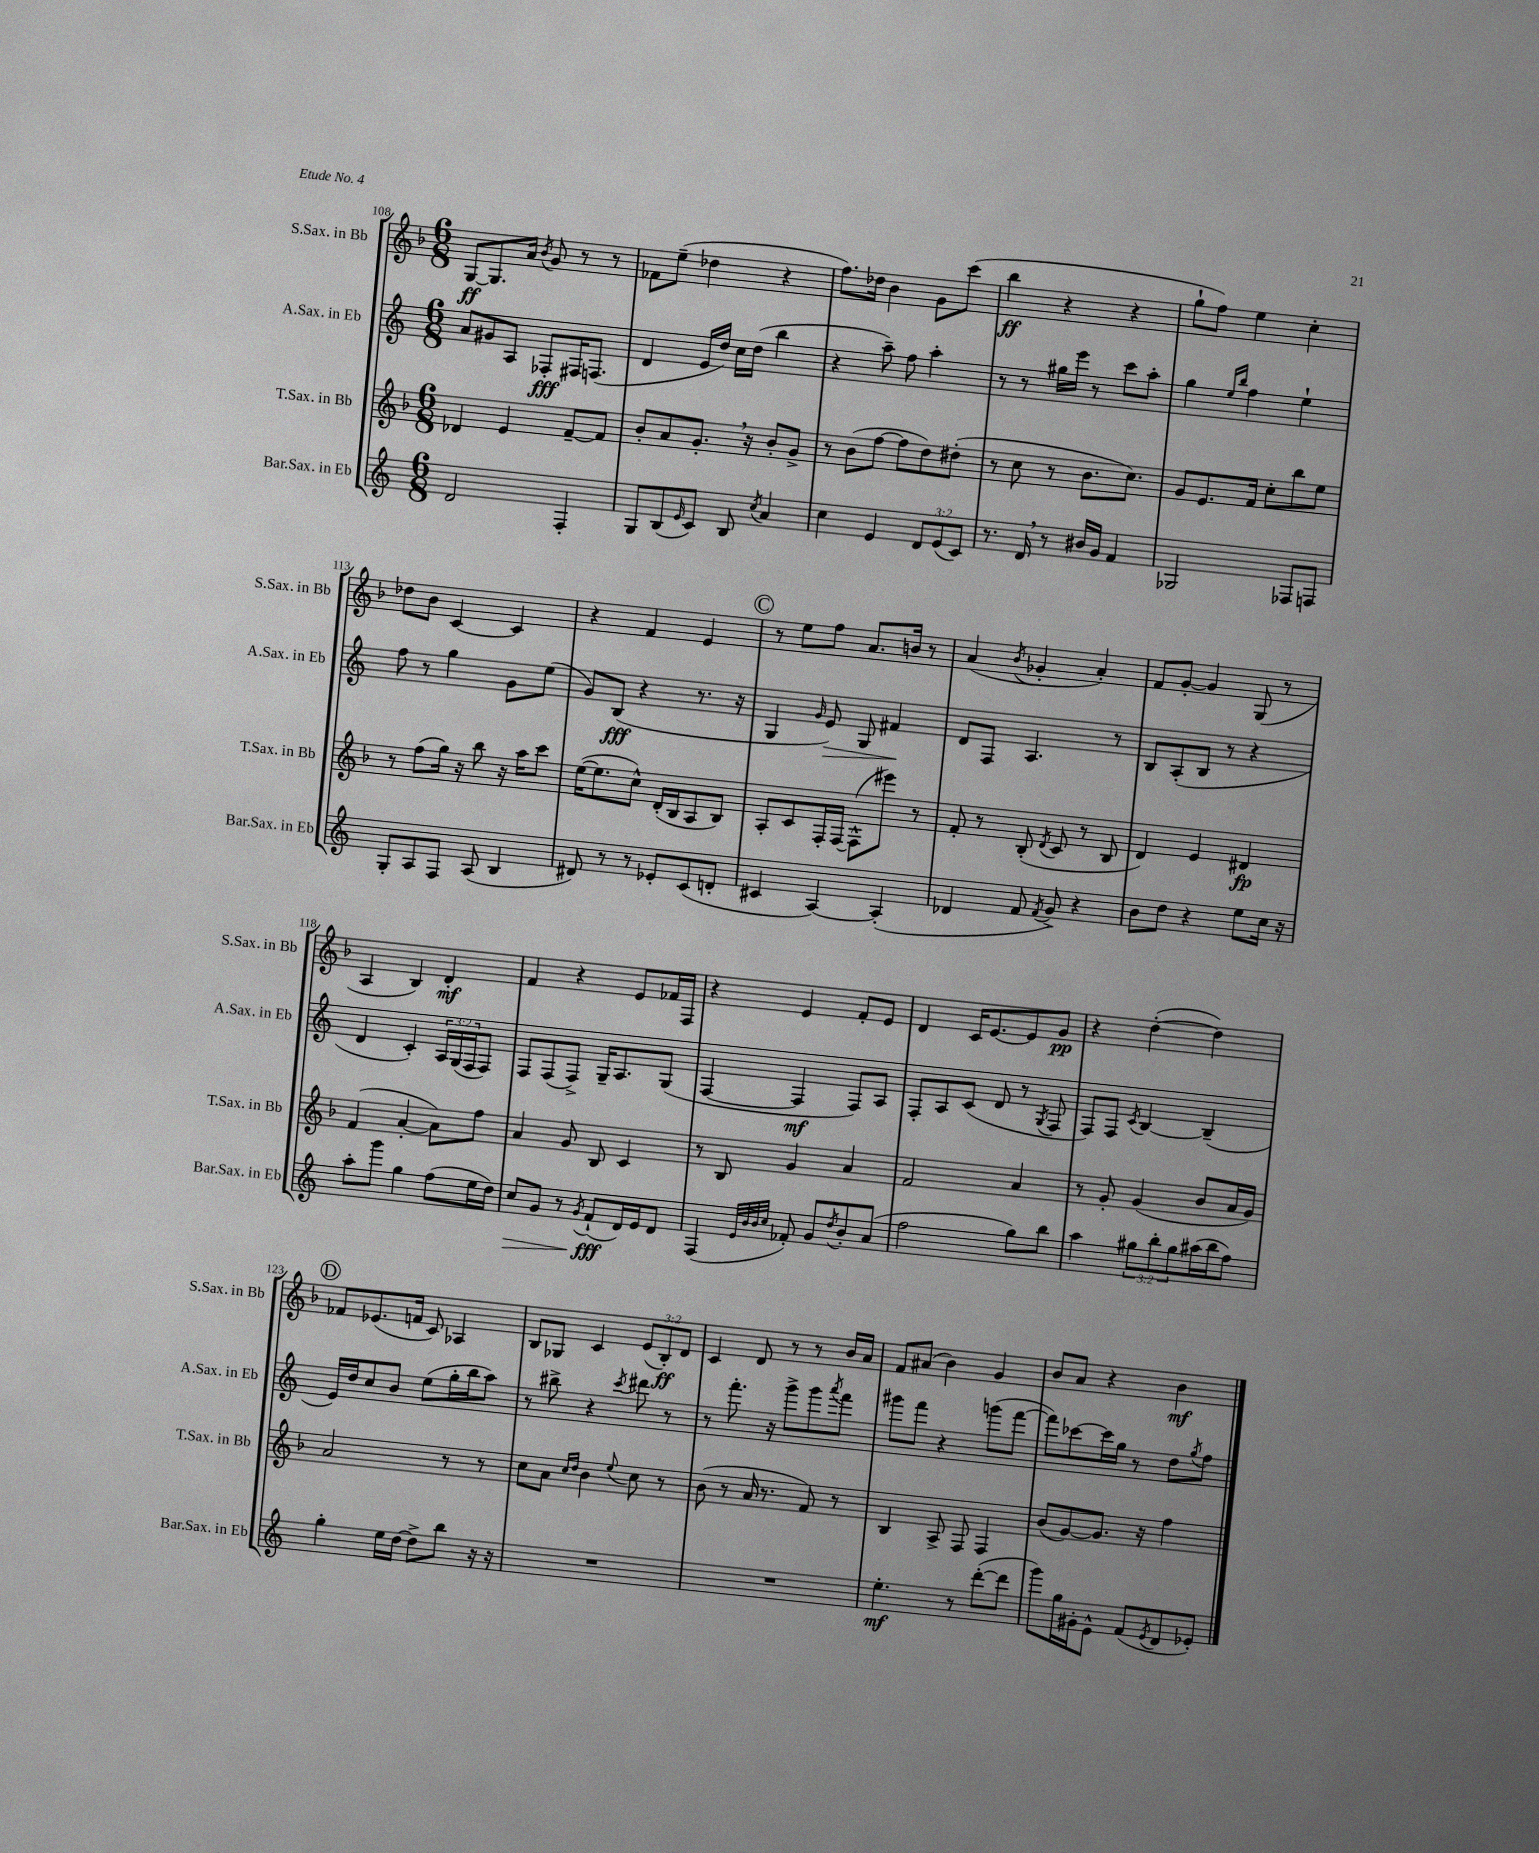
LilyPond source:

<<
\new StaffGroup <<
\new Staff = "s0" \with { instrumentName = "S.Sax. in Bb" shortInstrumentName = "S.Sax. in Bb" } {
    \clef treble \key f \major \numericTimeSignature \time 6/8 \override Staff.TupletNumber.text = #tuplet-number::calc-fraction-text
    g8~\ff g8. a'16 \acciaccatura { bes'8 } g'8 r8 r8 |
    fes'8 e''8--( des''4 r4 |
    f''8.) des''16 bes'4 g'8 c'''8( |
    bes''4\ff r4 r4 |
    g''8-! f''8) e''4 c''4-. |
    des''8 bes'8 c'4~ c'4 |
    r4 f'4 e'4 |
    \mark \markup { \circle "C" } r8 e''8 f''8 a'8. b'16 r8 |
    a'4( \acciaccatura { bes'8 } ges'4-. a'4-.) |
    f'8 g'8~-. g'4 g8( r8 |
    a4 bes4) d'4-.\mf |
    f'4 r4 e'8 fes'16 f16 |
    r4 e'4 f'8-. e'8 |
    d'4 c'16 e'8.~ e'8 g'8\pp |
    r4 d''4~-.( d''4) |
    \mark \markup { \circle "D" } fes'8 ees'8.( f'16 c'8) aes4 |
    bes8 ges8 c'4 \tuplet 3/2 { e'8( bes8-.\ff) d'8 } |
    c'4 d'8 r8 r8 bes'16 a'16 |
    f'8 ais'8( bes'4) g'4 |
    bes'8 a'8 r4 bes'4\mf \bar "|." |
}
\new Staff = "s1" \with { instrumentName = "A.Sax. in Eb" shortInstrumentName = "A.Sax. in Eb" } {
    \clef treble \key c \major \numericTimeSignature \time 6/8 \override Staff.TupletNumber.text = #tuplet-number::calc-fraction-text
    a'8 gis'8 a8 fes8-.\fff fis16 f8.( |
    d'4 e'16 d''16) c''16 d''16( b''4 |
    r4 a''8--) f''8 a''4-. |
    r8 r8 gis''16 e'''16 r8 c'''8 a''8-. |
    g''4 \grace { e''16 b''16 } f''4 e''4-! |
    f''8 r8 g''4 g'8 e''8( |
    g'8) b8\fff( r4 r8. r16 |
    \mark \markup { \circle "C" } g4 \grace { g'16 } e'8\>) g8 fis'4\! |
    d'8 f8 a4. r8 |
    b8 a8-.( b8 r8 r4 |
    d'4 c'4-.) \tuplet 3/2 { a16 g16( f16 } f8) |
    f8 f8( f8->) g16-- a8. g8( |
    f4~ f4\mf f8) a8 |
    f8-. a8 c'8( d'8 r8 \acciaccatura { g8 } f8 |
    f8) f8 \acciaccatura { c'8 } b4~ b4--( |
    \mark \markup { \circle "D" } e'16) d''16 c''8 b'8 e''8( g''16-. b''16 a''8) |
    r8 bis''8-> r4 \acciaccatura { c'''8 } dis'''8 r8 |
    r8 f'''8.-. r16 g'''8-> g'''8 \acciaccatura { a'''8 } f'''8 |
    gis'''8 f'''8 r4 g'''8( f'''8~ |
    f'''8) ces'''8~ ces'''16 g''16 r8 d''8 \acciaccatura { g''8 } f''8 \bar "|." |
}
\new Staff = "s2" \with { instrumentName = "T.Sax. in Bb" shortInstrumentName = "T.Sax. in Bb" } {
    \clef treble \key f \major \numericTimeSignature \time 6/8
    des'4 e'4 f'8~-- f'8 |
    bes'8-. a'8 g'8.-. \breathe r16 bes'8-. g'8-> |
    r8 bes'8( f''8~ f''8 d''8) dis''8-.( |
    r8 c''8 r8 bes'8. c''8.) |
    g'8 e'8. f'16 c''8-. bes''8 e''8 |
    r8 f''8( g''16) r16 bes''8 r16 a''16 c'''8 |
    e''16~( e''8. c''8-^) d'16-.( bes16 a8 bes8) |
    \mark \markup { \circle "C" } a8-. c'8 f16-. f16~ f8-^( eis'''8) r8 |
    f'8-. r8 bes8-.( \acciaccatura { d'8 } c'8 r8 bes8 |
    d'4) e'4 dis'4\fp |
    f'4( a'4~-. a'8) f''8 |
    a'4 g'8 bes8 c'4 |
    r8 bes8 g'4 a'4 |
    f'2 a'4 |
    r8 g'8-. g'4( bes'8 a'16 g'16) |
    \mark \markup { \circle "D" } a'2 r8 r8 |
    c''8 a'8 \grace { c''16 d''16 } bes'4 \appoggiatura { e''8 } c''8 r8 |
    bes'8( r8 a'16 r8. f'8) r8 |
    bes4 a8-> f8 f4 |
    bes'8( g'8~) g'8. r16 f''4 \bar "|." |
}
\new Staff = "s3" \with { instrumentName = "Bar.Sax. in Eb" shortInstrumentName = "Bar.Sax. in Eb" } {
    \clef treble \key c \major \numericTimeSignature \time 6/8 \override Staff.TupletNumber.text = #tuplet-number::calc-fraction-text
    d'2 f4-. |
    g8 b8( \grace { e'16 } c'8) b8 \acciaccatura { c''8 } a'4 |
    c''4 e'4 \tuplet 3/2 { d'8 e'8( c'8) } |
    r8. d'16 \breathe r8 bis'16 g'16 f'4 |
    ges2 fes8 f8 |
    g8-. a8 f8 a8( b4 |
    dis'8) r8 r8 ees'8-. c'8( d'8-. |
    \mark \markup { \circle "C" } cis'4 a4~) a4-.( |
    des'4 f'8 \acciaccatura { f'8 } g'8->) r4 |
    b'8 d''8 r4 e''8 c''16 r16 |
    a''8-. g'''8 g''4 f''8( e''16 d''16) |
    c''8\> g'8 r8 \acciaccatura { g'8 } f'8-!\fff\!( d'16) e'16 d'8 |
    f4( \grace { e'32 b'32 b'32 c''32 } fes'8-.) g'8 \acciaccatura { d''8 } b'8-. a'8( |
    f''2 g''8) b''8 |
    a''4 \tuplet 3/2 { gis''8 b''8-. gis''8 } ais''16( b''16 f''8) |
    \mark \markup { \circle "D" } g''4-. e''16 d''16~ d''8-> b''8 r16 r16 |
    R2. |
    R2. |
    e''4.-.\mf r8 d'''8~-.( d'''8 |
    g'''8) g''16 gis'16-. e'8-^ f'8( \acciaccatura { e'8 } d'8 ees'8-.) \bar "|." |
}
>>
>>
\layout { \context { \Score currentBarNumber = #108 } }
